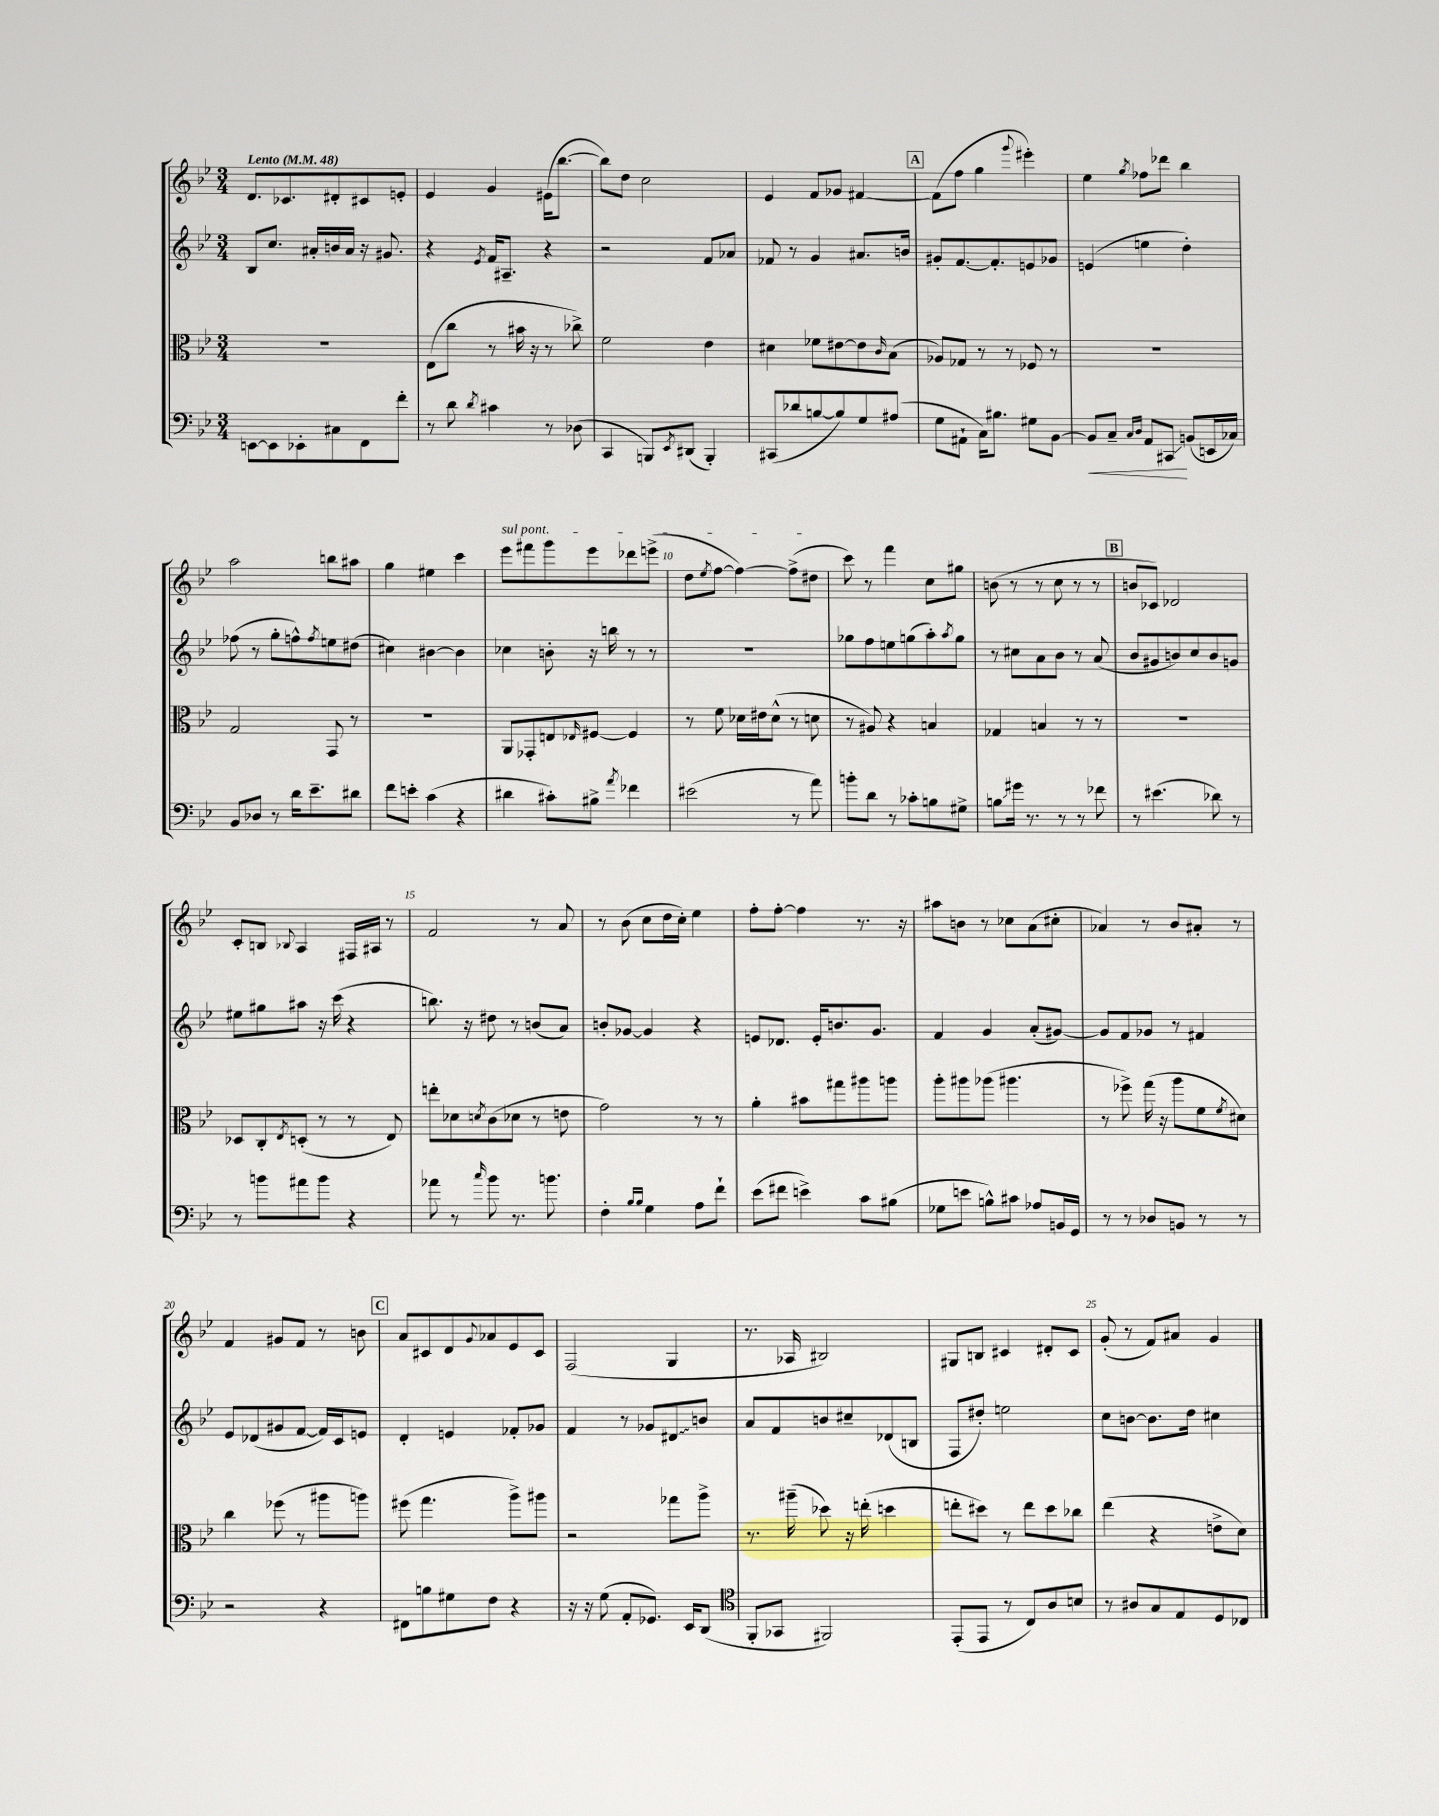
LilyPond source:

<<
\new StaffGroup <<
\new Staff = "s0" {
    \clef treble \key bes \major \numericTimeSignature \time 3/4 \tempo "Lento" 4 = 48
    d'8. ces'8. dis'8-. cis'8 e'8-. |
    ees'4 g'4 eis'16( bes''8.~ |
    bes''8) d''8 c''2 |
    ees'4 f'8 ges'8 fis'4~ |
    \mark \markup { \box "A" } fis'8( f''8 g''4 \appoggiatura { g'''8 } eis'''4-.) |
    ees''4 \acciaccatura { g''8 } fes''8 des'''8 bes''4 |
    a''2 b''8 ais''8 |
    g''4 eis''4 c'''4 |
    \once \override TextSpanner.bound-details.left.text = \markup { \italic "sul pont." } ees'''8\startTextSpan fis'''8 g'''8 ees'''8 des'''8 e'''8->( |
    d''8 \acciaccatura { ees''8 } f''8~ f''4~) f''8->( dis''8\stopTextSpan |
    c'''8) r8 f'''4 c''8 gis''8 |
    b'8( r8 r8 c''8 r8 r8 |
    \mark \markup { \box "B" } b'8 ces'8) des'2 |
    c'8-. b8 \appoggiatura { bes8 } a4 fis16 ais16 r8 |
    f'2 r8 a'8 |
    r8 bes'8( c''8 d''16 c''16-.) ees''4 |
    f''8-. f''8~-. f''4 r8. r16 |
    ais''8 b'8 r8 ces''8 a'8( cis''8-. |
    aes'4) r8 bes'8 ais'8-. r8 |
    f'4 gis'8 f'8 r8 b'8 |
    \mark \markup { \box "C" } a'8 cis'8 d'8 \appoggiatura { g'8 } aes'8 ees'8 cis'8 |
    f2( g4 |
    r8. aes16 bis2) |
    gis8 b8 cis'4 dis'8-. cis'8 |
    g'8-.( r8 f'8) ais'8 g'4 \bar "|." |
}
\new Staff = "s1" {
    \clef treble \key bes \major \numericTimeSignature \time 3/4
    bes8 c''8. ais'16-. b'16 ais'16 r16 gis'8. |
    r4 \acciaccatura { ees'8 } f'16 ais8.-- r4 |
    r2 f'8 aes'8 |
    fes'8 r8 g'4 ais'8. b'16 |
    \mark \markup { \box "A" } gis'8-. f'8.~ f'8.-. e'8 ges'8 |
    e'4( e''4 d''4-.) |
    fes''8( r8 g''8-. f''8-^) \acciaccatura { f''8 } e''8 dis''8( |
    cis''4) bis'4~ bis'4 |
    ces''4 b'8-. r16 b''16 r8 r8 |
    R2. |
    ges''8 f''8 e''8 g''8( a''8-.) \acciaccatura { a''8 } g''8 |
    r8 cis''8 a'8 bes'8 r8 a'8( |
    \mark \markup { \box "B" } bes'8 gis'8 b'8) c''8 b'8 g'8 |
    eis''8 gis''8 ais''8 r16 c'''16( r4 |
    b''8.) r16 dis''8 r8 b'8( a'8) |
    b'8-. ges'8~ ges'4 r4 |
    e'8 des'8. e'16-. b'8. g'8. |
    f'4 g'4 a'8-.( gis'8~) |
    gis'8 f'8 ges'8 r8 fis'4 |
    ees'8 des'8( gis'8 f'8~ f'16) c'16 e'8 |
    \mark \markup { \box "C" } d'4-. e'4 fes'8-. ges'8 |
    f'4 r8 ges'8 \once \override Glissando.style = #'zigzag dis'8\glissando b'8 |
    a'8 f'8 b'8 cis''8-- des'8( b8 |
    f8 dis''8-.) e''2 |
    c''8 b'8~ b'8. d''16 cis''4 \bar "|." |
}
\new Staff = "s2" {
    \clef alto \key bes \major \numericTimeSignature \time 3/4
    R2. |
    ees8( c''8 r8 bis'16 r16 r8 ces''8->) |
    f'2 ees'4 |
    dis'4 fes'8 eis'8~ eis'8 \grace { c'16 } bes8( |
    \mark \markup { \box "A" } aes8) ges8 r8 r8 fes8 r8 |
    R2. |
    g2 g,8 r8 |
    R2. |
    a,8 ges,8-. e8 \grace { ees16 } fis8~ fis4 |
    r8 f'8 des'16 eis'16 des'8-^( r8 d'8 |
    r8 ais8) r4 b4 |
    ges4 b4 r8 r8 |
    \mark \markup { \box "B" } R2. |
    des8 c8-. \acciaccatura { ees8 } d8-.( r8 r8 ees8) |
    e''8-. des'8 \acciaccatura { d'8 } c'8( des'8 r8 e'8 |
    g'2) r8 r8 |
    a'4-. bis'8 gis''8 ais''8 a''8 |
    a''8-. ais''8 aes''8( ais''4. |
    r8 fes''8->) g''16( r16 a''8 f'8 \acciaccatura { f'8 } dis'8) |
    c''4 fes''8( r8 ais''8 a''8) |
    \mark \markup { \box "C" } fis''8( g''4. a''8->) ais''8 |
    r2 ges''8 a''8-> |
    r8. ais''16--( des''8) r16 e''16-.( d''4 |
    e''8-. dis''8) r8 e''8 dis''8 ces''8 |
    ees''4( r4 e'8-> d'8) \bar "|." |
}
\new Staff = "s3" {
    \clef bass \key bes \major \numericTimeSignature \time 3/4
    e,8~ e,8 ees,8-. cis8 f,8 f'8-. |
    r8 d'8 \acciaccatura { d'8 } cis'4 r8 des8( |
    c,4 b,,8) \acciaccatura { ees,8 } dis,8( b,,4-.) |
    cis,8( des'8 b8~ b8) g8 ais8( |
    \mark \markup { \box "A" } g8 ais,8-! c16) bis8. gis8 bes,8~ |
    bes,8\< c8-- \grace { c16 d16 } a,8 cis,8\glissando\! b,8( e,16 ces16) |
    bes,8 des8 r8 d'16 ees'8.-- dis'8 |
    f'8 e'8-. c'4( r4 |
    dis'4 cis'8-.) bis8-> \acciaccatura { a'8 } fes'4 |
    eis'2( r8 a'8) |
    b'8-. d'8 r8 ces'8-. b8 gis8-> |
    b8\glissando gis'16 r8. r8 r8 fes'8 |
    \mark \markup { \box "B" } r8 eis'4.( des'8) r8 |
    r8 b'8 ais'8 b'8 r4 |
    aes'8 r8 \grace { c''16 } bes'8 r8. b'8. |
    f4-. \grace { bes16 bes16 } g4 a8 f'8-! |
    ees'8( fis'8 e'4->) c'8 bis8( |
    ges8 e'8 b8-^) cis'8 aes8 b,16 g,16 |
    r8 r8 des8 b,8 r8 r8 |
    r2 r4 |
    \mark \markup { \box "C" } fis,8 b8 gis8 f8 r4 |
    r16 r16 g8( a,8-. ges,8.) ees,16 d,8( |
    \clef tenor f,8-. ges,8 fis,2) |
    ees,8-.( ees,8 r8 c8) a8 b8 |
    r8 ais8 g8 ees8 d8 ces8 \bar "|." |
}
>>
>>
\layout { \context { \Score \override BarNumber.break-visibility = ##(#f #t #t) barNumberVisibility = #(every-nth-bar-number-visible 5) } }
